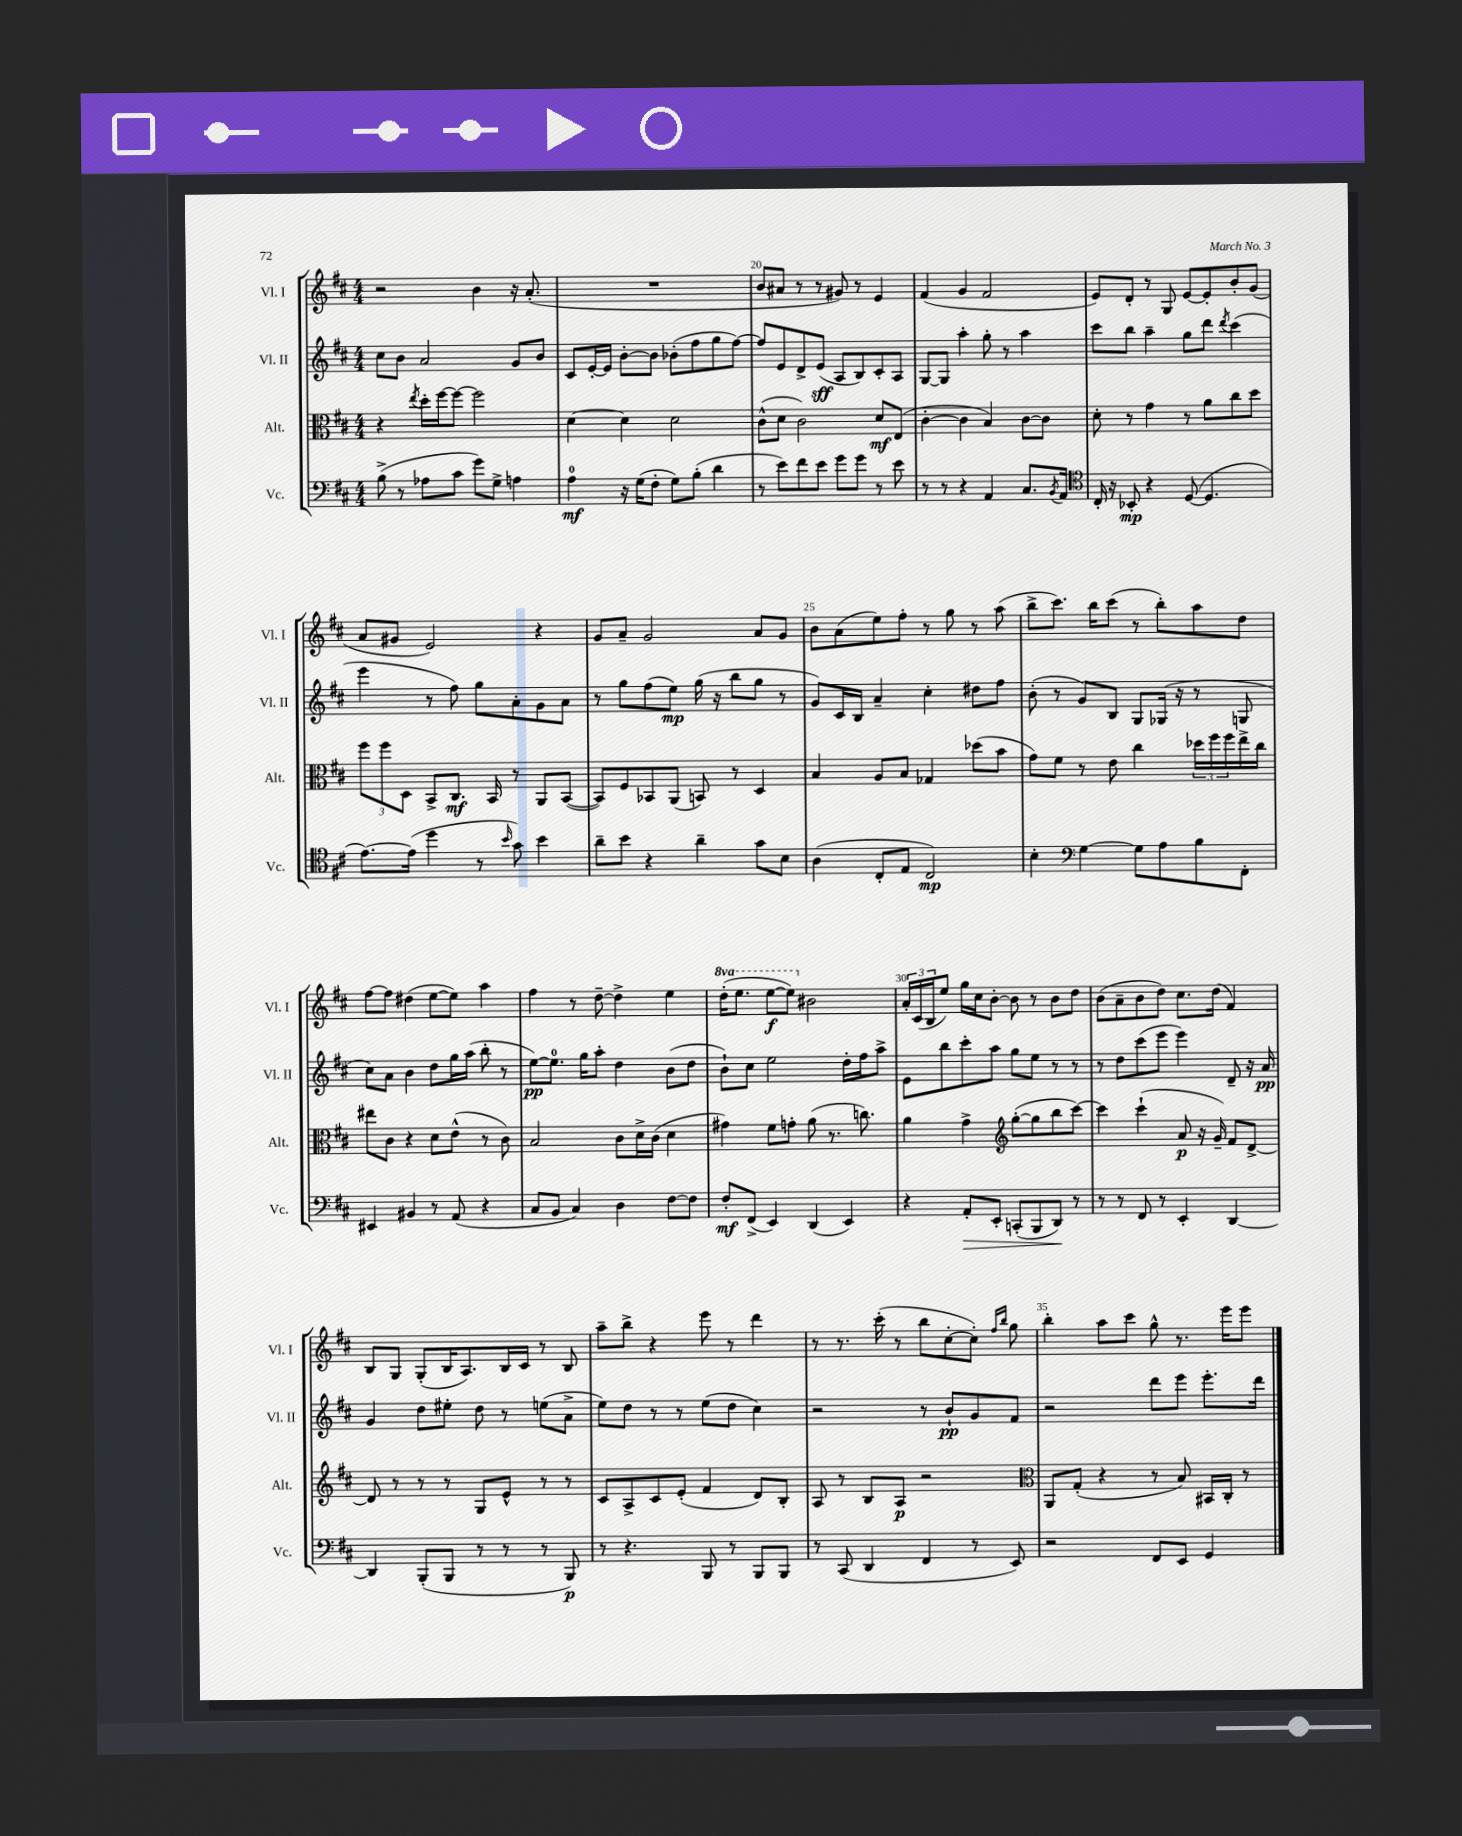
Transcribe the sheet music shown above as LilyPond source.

<<
\new StaffGroup <<
\new Staff = "s0" \with { instrumentName = "Vl. I" shortInstrumentName = "Vl. I" } {
    \clef treble \key d \major \numericTimeSignature \time 4/4 \set Staff.ottavationMarkups = #ottavation-simple-ordinals
    r2 b'4 r16 a'8.-.( |
    R1 |
    b'8 ais'8 r8 r8 gis'8) r8 e'4 |
    fis'4( g'4 fis'2 |
    e'8) d'8-. r8 g8 e'8~ e'8-. b'8-. g'8( |
    a'8 gis'8 e'2) r4 |
    g'8 a'8-- g'2 a'8 g'8 |
    b'8 a'8( e''8) fis''8-. r8 g''8 r8 a''8( |
    b''8-> cis'''8.) b''16 cis'''8( r8 b''8-.) a''8 d''8 |
    fis''8~ fis''8 dis''4( e''8~ e''8) a''4 |
    fis''4 r8 d''8~-- d''4-> e''4 |
    \ottava #1 d'''16-.( e'''8. e'''8~\f e'''8) \ottava #0 bis'2 |
    \tuplet 3/2 { a'16-. cis'16( b16 } e''8) g''16 cis''16 b'8~-. b'8 r8 b'8 d''8 |
    b'8( a'8-- b'8 d''8) cis''8. d''16( fis'4) |
    b8 g8 g8-.( b16 a8.) b16 cis'16 r8 b8 |
    a''8-- b''8-> r4 e'''8 r8 d'''4 |
    r8 r8. cis'''16-.( r8 b''8 cis''8~-. cis''8-.) \grace { fis''16 b''16 } g''8 |
    b''4-. a''8 cis'''8 g''8-^ r8. e'''16 e'''8 \bar "|." |
}
\new Staff = "s1" \with { instrumentName = "Vl. II" shortInstrumentName = "Vl. II" } {
    \clef treble \key d \major \numericTimeSignature \time 4/4
    cis''8 b'8 a'2 g'8 b'8 |
    cis'8 e'16~-. e'16 b'8~-. b'8 bes'8-.( fis''8 g''8 fis''8~) |
    fis''8 e'8 d'8-> e'8\sff( a8 b8) cis'8-. a8 |
    g8~ g8 a''4-. g''8-. r8 a''4 |
    cis'''8 b''8 a''4-- g''8 d'''8 \acciaccatura { d'''8 } cis'''4( |
    e'''4 r8 fis''8) g''8 a'8-. g'8 a'8 |
    r8 g''8 fis''8( e''8\mp) g''16( r16 b''8 g''8 r8 |
    g'8) cis'16 b16 a'4-- cis''4-. dis''8 fis''8 |
    b'8-.( r8 g'8) b8 g8 ges16( r16 r8 g8 |
    cis''8) a'8 b'4 d''8 g''16 a''16( b''8-. r8 |
    e''8~\pp) e''8.-0 g''16 a''8-. d''4 b'8( d''8 |
    b'8-!) cis''8 e''2 d''16-. fis''16 a''8-> |
    e'8 b''8 cis'''8-. a''8 g''8 e''8 r8 r8 |
    r8 d''8 cis'''8( e'''8 e'''4) d'8-- r16 a'16\pp |
    g'4 d''8 eis''8-. d''8 r8 e''8( a'8-> |
    e''8) d''8 r8 r8 e''8( d''8 cis''4) |
    r2 r8 b'8-!\pp g'8 fis'8 |
    r2 d'''8 e'''8 e'''8.-. d'''16 \bar "|." |
}
\new Staff = "s2" \with { instrumentName = "Alt." shortInstrumentName = "Alt." } {
    \clef alto \key d \major \numericTimeSignature \time 4/4
    r4 \acciaccatura { e''8 } d''16-. fis''16~ fis''8~ fis''2 |
    d'4~ d'4 d'2 |
    cis'8-^( d'8 cis'2) d'8\mf e8( |
    cis'4~-. cis'4 b4) cis'8~ cis'8 |
    d'8-. r8 g'4 r8 a'8 cis''8 d''8 |
    \tuplet 3/2 { fis''8 fis''8 d8 } b,8-> cis8.\mf b,16 r8 a,8 b,8~( |
    b,8) fis8 bes,8 a,8( b,8) r8 d4 |
    b4 a8 b8 ges4 des''8( b'8 |
    g'8) fis'8 r8 e'8 cis''4 \tuplet 3/2 { des''16 fis''16 fis''16 } e''16-> cis''16 |
    eis''8 cis'8 r4 d'8 e'8-^( r8 cis'8) |
    b2 cis'8 d'16-> cis'16( d'4 |
    gis'4) fis'8 g'8-. a'8( r8. c''8.) |
    a'4 g'4-> \clef treble g''8~-.( g''8 b''8 cis'''8~) |
    cis'''4 cis'''4-!( a'8\p r16 g'16--) fis'8 d'8~-> |
    d'8 r8 r8 r8 g8 e'8-^ r8 r8 |
    cis'8 a8-> cis'8 e'8-.( fis'4 d'8) b8-. |
    a8 r8 b8 a8\p r2 |
    \clef alto a,8 g8-.( r4 r8 b8) bis,16 cis16-. r8 \bar "|." |
}
\new Staff = "s3" \with { instrumentName = "Vc." shortInstrumentName = "Vc." } {
    \clef bass \key d \major \numericTimeSignature \time 4/4
    b8->( r8 aes8 cis'8 g'8) g8-> a4 |
    a4-0\mf r16 g16( fis8-. g8) b8-.( d'4 |
    r8 e'8) fis'8 e'8 g'8 g'8 r8 e'8 |
    r8 r8 r4 a,4 cis8. \acciaccatura { b,8 } a,16 |
    \clef tenor cis16-. r16 bes,8-.\mp r4 d8~( d4. |
    e'8.~) e'16( d''4 r8 \grace { b'16 } g'8) b'4 |
    a'8-- b'8 r4 a'4-- g'8 b8 |
    a4( cis8-. e8 cis2\mp) |
    b4-. \clef bass g4~ g8 a8 b8 fis,8-. |
    eis,4 bis,4 r8 a,8( r4 |
    cis8 b,8 cis4) d4 fis8~ fis8 |
    fis8-.\mf fis,8->( e,4) d,4( e,4) |
    r4 a,8-.\> e,8-. c,8-.( b,,8 d,8\!) r8 |
    r8 r8 fis,8 r8 e,4-. d,4~ |
    d,4 b,,8-.( b,,8 r8 r8 r8 b,,8\p) |
    r8 r4. b,,8 r8 b,,8 b,,8 |
    r8 cis,8( d,4 fis,4 r8 e,8) |
    r2 fis,8 e,8 g,4 \bar "|." |
}
>>
>>
\layout { \context { \Score currentBarNumber = #18 \override BarNumber.break-visibility = ##(#f #t #t) barNumberVisibility = #(every-nth-bar-number-visible 5) } }
